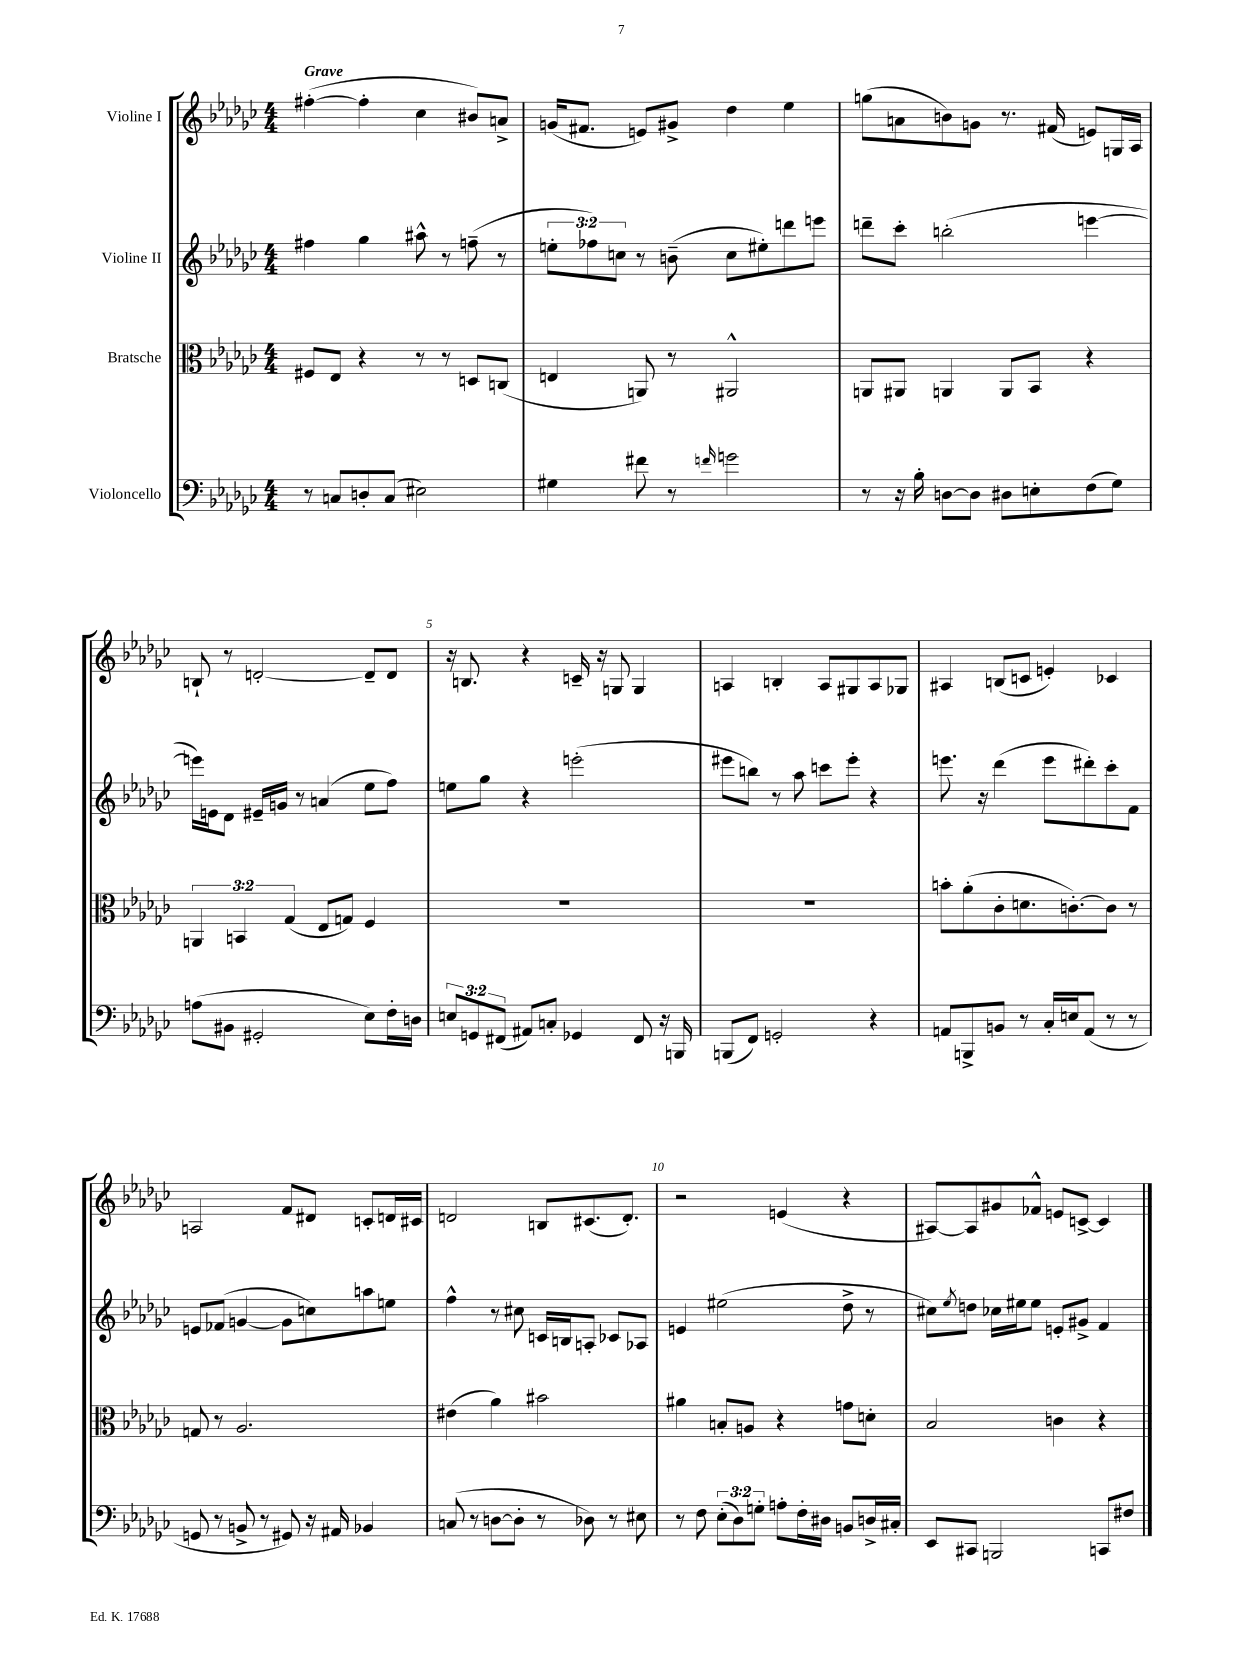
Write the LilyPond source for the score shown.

<<
\new StaffGroup <<
\new Staff = "s0" \with { instrumentName = "Violine I" } {
    \clef treble \key ges \major \numericTimeSignature \time 4/4 \tempo "Grave"
    fis''4~-.( fis''4-. ces''4 bis'8) a'8-> |
    g'16( fis'8. e'8) gis'8-> des''4 ees''4 |
    g''8( a'8 b'8) g'8 r8. fis'16( e'8) g16 aes16 |
    b8-! r8 d'2~-. d'8-- d'8 |
    r16 b8. r4 c'16-- r16 g8 g4 |
    a4 b4-. a8 gis8 a8 ges8 |
    ais4 b8( c'8 e'4-.) ces'4 |
    a2 f'8 dis'8 c'8-. d'16 cis'16 |
    d'2 b8 cis'8.( d'8.-.) |
    r2 e'4( r4 |
    ais8~) ais8 gis'8 fes'8-^ e'8 c'8~-> c'4 \bar "|." |
}
\new Staff = "s1" \with { instrumentName = "Violine II" } {
    \clef treble \key ges \major \numericTimeSignature \time 4/4 \override Staff.TupletNumber.text = #tuplet-number::calc-fraction-text
    fis''4 ges''4 ais''8-^ r8 f''8--( r8 |
    \tuplet 3/2 { e''8-. fes''8) c''8 } r8 b'8--( c''8 eis''8-.) d'''8 e'''8 |
    d'''8-- ces'''8-. b''2-.( e'''4~ |
    e'''16) e'16 des'8 eis'16-- g'16 r8 a'4( ees''8 f''8) |
    e''8 ges''8 r4 e'''2-.( |
    eis'''8 b''8) r8 aes''8 c'''8 eis'''8-. r4 |
    e'''8. r16 des'''4( e'''8 dis'''8-.) ces'''8-. f'8 |
    e'8 fes'8( g'4~ g'8 c''8) a''8 e''8 |
    f''4-^ r8 cis''8 c'16 b16 a8-. ces'8 aes8 |
    e'4 eis''2( des''8-> r8 |
    cis''8) \acciaccatura { ees''8 } d''8 ces''16 eis''16 eis''8 e'8-. gis'8-> f'4 \bar "|." |
}
\new Staff = "s2" \with { instrumentName = "Bratsche" } {
    \clef alto \key ges \major \numericTimeSignature \time 4/4 \override Staff.TupletNumber.text = #tuplet-number::calc-fraction-text
    fis8 ees8 r4 r8 r8 d8 c8( |
    e4 a,8) r8 ais,2-^ |
    a,8 ais,8 a,4 a,8 bes,8 r4 |
    \tuplet 3/2 { a,4 b,4 ges4( } ees8 g8) f4 |
    R1 |
    R1 |
    b'8-. aes'8-.( ces'8-. d'8. c'8.~-.) c'8 r8 |
    g8 r8 aes2. |
    eis'4( aes'4) bis'2 |
    ais'4 b8-. a8 r4 g'8 d'8-. |
    bes2 c'4 r4 \bar "|." |
}
\new Staff = "s3" \with { instrumentName = "Violoncello" } {
    \clef bass \key ges \major \numericTimeSignature \time 4/4 \override Staff.TupletNumber.text = #tuplet-number::calc-fraction-text
    r8 c8 d8-. c8( eis2) |
    gis4 fis'8 r8 \grace { f'16 } g'2 |
    r8 r16 bes16-. d8~ d8 dis8 e8-. f8( ges8) |
    a8( bis,8 gis,2-. ees8) f16-. d16 |
    \tuplet 3/2 { e8 g,8 fis,8( } ais,8) c8-. ges,4 fis,8 r16 b,,16 |
    b,,8( f,8) g,2-. r4 |
    a,8 b,,8-> b,8 r8 ces16-. e16 a,8( r8 r8 |
    g,8 r8 b,8-> r8 gis,8) r16 ais,16 bes,4 |
    c8( r8 d8~ d8-. r8 des8) r8 eis8 |
    r8 f8 \tuplet 3/2 { ees8-.( des8) g8-. } a8-. f16-. dis16 b,8 d16-> cis16-. |
    ees,8 cis,8 b,,2 c,8 fis8 \bar "|." |
}
>>
>>
\layout { \context { \Score \override BarNumber.break-visibility = ##(#f #t #t) barNumberVisibility = #(every-nth-bar-number-visible 5) } }
